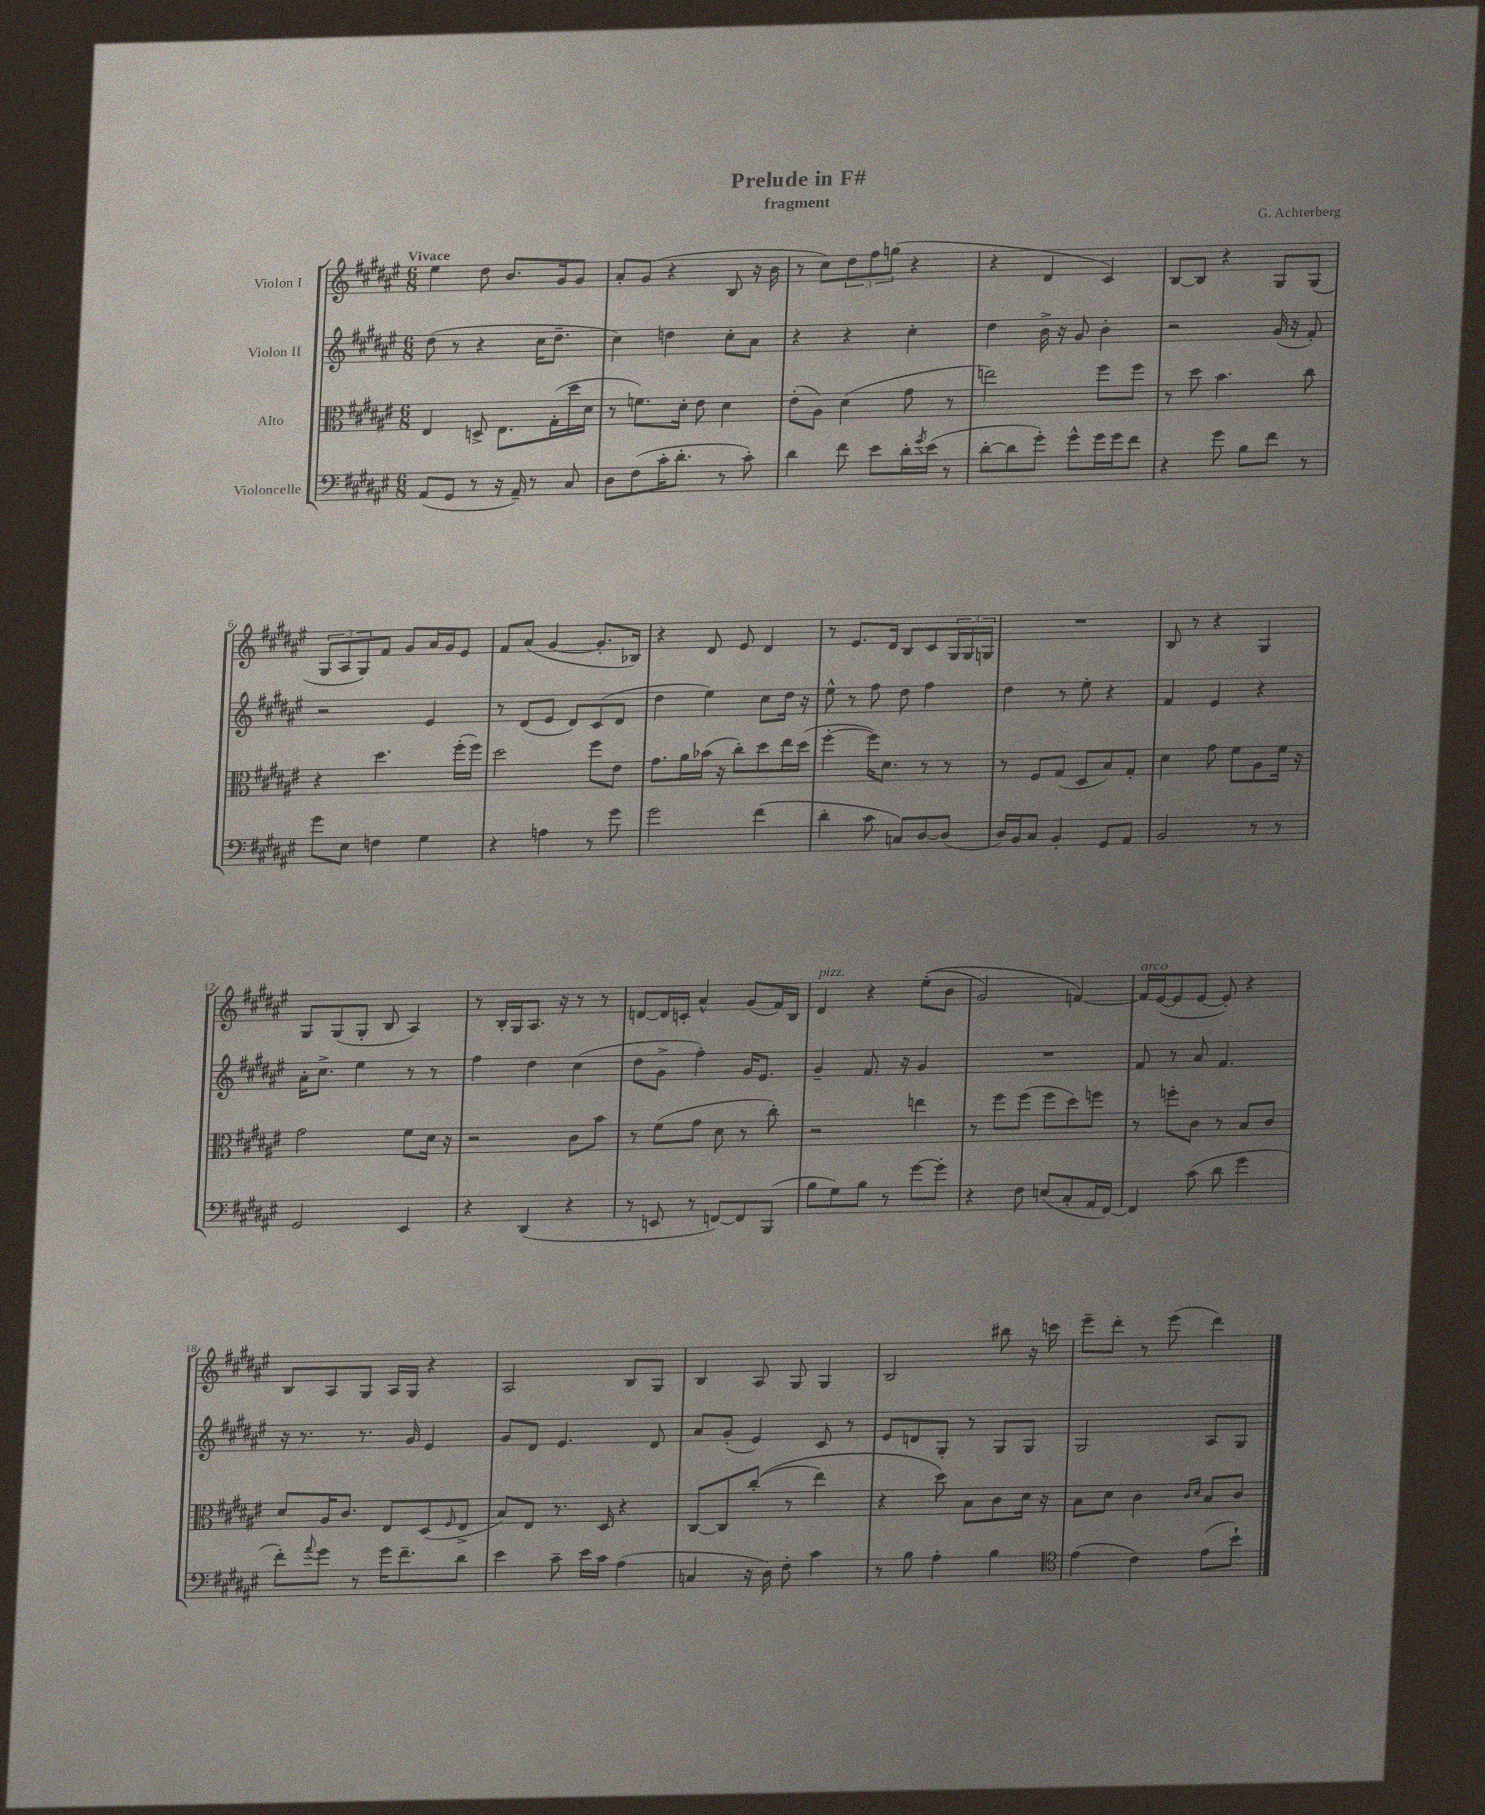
\header { title = "Prelude in F#" composer = "G. Achterberg" subtitle = "fragment" }
<<
\new StaffGroup <<
\new Staff = "s0" \with { instrumentName = "Violon I" } {
    \clef treble \key fis \major \numericTimeSignature \time 6/8 \tempo "Vivace"
    eis''4 dis''8 b'8. gis'16 gis'8 |
    ais'8-. gis'8( r4 b8 r16 b'16 |
    r8 cis''8) \tuplet 3/2 { dis''8 fis''8 g''8( } r4 |
    r4 dis'4 cis'4) |
    b8~ b8 r4 gis8 gis8( |
    \tuplet 3/2 { gis8 ais8 gis8) } fis'8 gis'8 ais'16 gis'16 eis'8 |
    fis'8 ais'8( gis'4~ gis'8.-. bes16) |
    r4 dis'8 eis'8 dis'4 |
    r8 eis'8. dis'16 b8 cis'8 \tuplet 3/2 { gis16 gis16 g16 } |
    R2. |
    b8 r8 r4 gis4 |
    gis8 gis8( gis8-. b8 ais4) |
    r8 b16-. gis16 ais8. r16 r8 r8 |
    d'8~ d'16 c'16-. ais'4-^ gis'8( fis'16) b16 |
    dis'4^\markup { \italic "pizz." } r4 eis''8-.(\( b'8 |
    gis'2) f'4~\) |
    f'16^\markup { \italic "arco" } eis'16~( eis'8 eis'8~ eis'8-.) r4 |
    b8 ais8 gis8 ais16 gis16 r4 |
    ais2 b8 gis8 |
    b4 ais8 gis8 gis4 |
    b2 bis''8 r16 c'''16 |
    eis'''8-- dis'''8-. r8 eis'''8( dis'''4) \bar "|." |
}
\new Staff = "s1" \with { instrumentName = "Violon II" } {
    \clef treble \key fis \major \numericTimeSignature \time 6/8
    dis''8( r8 r4 cis''16 dis''8.-- |
    cis''4) d''4 cis''8-. ais'8 |
    r4 r4 cis''4-. |
    dis''4 b'16-> r16 gis'8 b'4-. |
    r2 gis'16( r16 fis'8-.) |
    r2 eis'4 |
    r8 dis'8( eis'8 dis'8) cis'8( dis'8 |
    dis''4 eis''4) cis''8 dis''16 r16 |
    eis''8-^ r8 fis''8 dis''8 fis''4 |
    dis''4 r8 eis''8-. r4 |
    fis'4 eis'4 r4 |
    ais'16-. cis''8.-> eis''4 r8 r8 |
    fis''4 dis''4 cis''4( |
    dis''8 gis'8-> fis''4-.) gis'16 eis'8. |
    gis'4-- fis'8. r16 gis'4 |
    R2. |
    fis'8 r8 ais'8 fis'4. |
    r16 r8. r8. gis'16 eis'4 |
    gis'8 dis'8 eis'4. dis'8 |
    ais'8 gis'8-.( eis'4) cis'8 r8 |
    eis'8 d'8 gis8-. r8 gis8 gis8 |
    gis2 ais8 gis8 \bar "|." |
}
\new Staff = "s2" \with { instrumentName = "Alto" } {
    \clef alto \key fis \major \numericTimeSignature \time 6/8
    eis4 d8-> eis8. gis16-.( dis''16 dis'16 |
    r8 f'8.) dis'16-. eis'8 dis'4 |
    eis'8-.( ais8) dis'4( gis'8 r8 |
    e''2) fis''8 fis''8 |
    r8 dis''8 b'4. cis''8 |
    r4 dis''4. fis''16-.( fis''16) |
    dis''2 fis''8 eis'8 |
    gis'8. ais'16 bes'16( r16 cis''8-.) dis''8 eis''16 dis''16( |
    fis''4~-. fis''16) dis'8. r8 r8 |
    r8 fis8 gis8( dis8 b8) gis8-. |
    dis'4 gis'8 fis'8 ais8 fis'16 r16 |
    gis'2 fis'8 dis'16 r16 |
    r2 cis'8 b'8 |
    r8 fis'8( gis'8 dis'8 r8 cis''8-.) |
    r2 e''4 |
    r8 fis''8 fis''8( fis''8 dis''8) f''8 |
    r8 f''8-. cis'8 r8 b8 cis'8 |
    dis'8 ais16 cis'8. eis8 dis8( \grace { fis16 } eis8-> |
    b8) eis8 r8. dis16 r4 |
    cis8~ cis8 cis''8-.(\( r8 eis''4) |
    r4 dis''8\) b8 cis'8 dis'16 r16 |
    b8 dis'8 cis'4 \grace { cis'16 dis'16 } b8 cis'8 \bar "|." |
}
\new Staff = "s3" \with { instrumentName = "Violoncelle" } {
    \clef bass \key fis \major \numericTimeSignature \time 6/8
    ais,8( gis,8 r8 r16 ais,16--) r8 cis8 |
    dis8 fis8( cis'16-. dis'8.-. r8 cis'8-.) |
    dis'4 fis'8 eis'8 dis'16-. \acciaccatura { gis'8 } eis'16( r8 |
    dis'8~-. dis'8 gis'8-.) gis'8-^ gis'16 gis'16 fis'8 |
    r4 gis'8 b8 fis'8 r8 |
    gis'8 eis8 f4 gis4 |
    r4 a4 r8 gis'8 |
    gis'2 fis'4( |
    dis'4-. cis'8 c8) dis8~ dis8( |
    dis16) b,16 cis8 b,4-. gis,8 ais,8 |
    b,2 r8 r8 |
    gis,2 eis,4 |
    r4 dis,4( r4 |
    r8 e,8 r8 f,8~) f,8 b,,8( |
    b8 gis8) b8 r8 gis'8~ gis'8-. |
    r4 fis8 e8( cis8-. ais,16 fis,16~) |
    fis,4 cis'8( dis'8 gis'4 |
    fis'8-.) \appoggiatura { ais'8 } gis'8 r8 gis'16 fis'8.-- dis'8 |
    eis'4 cis'8-- eis'16 cis'16 ais4( |
    c4 r16 dis16) fis8-. cis'4 |
    r8 b8 ais4-. b4 |
    \clef tenor eis'4( cis'4) eis'8( b'8-!) \bar "|." |
}
>>
>>
